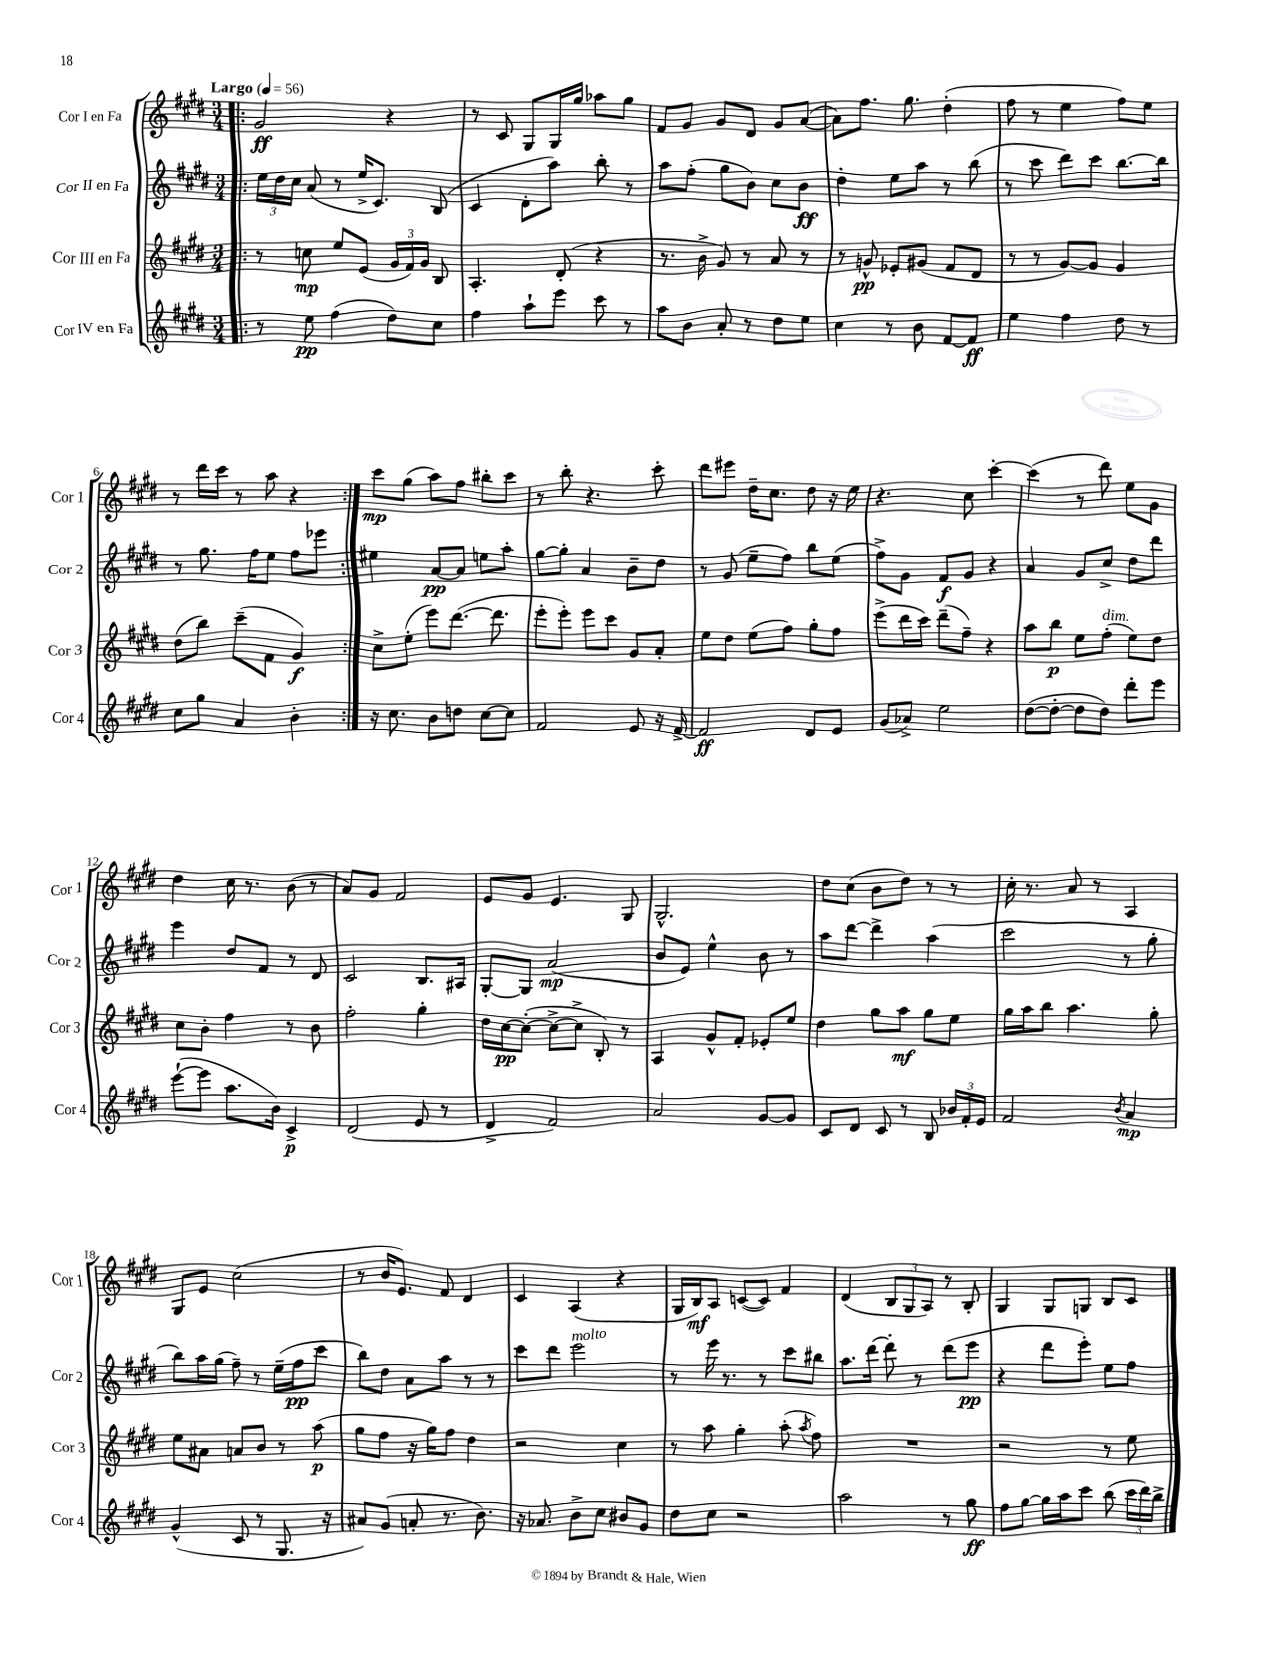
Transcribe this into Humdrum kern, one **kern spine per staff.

**kern	**dynam	**kern	**dynam	**kern	**dynam	**kern	**dynam
*part4	*part4	*part3	*part3	*part2	*part2	*part1	*part1
*staff4	*staff4	*staff3	*staff3	*staff2	*staff2	*staff1	*staff1
*I"Cor IV en Fa	*	*I"Cor III en Fa	*	*I"Cor II en Fa	*	*I"Cor I en Fa	*
*I'Cor 4	*	*I'Cor 3	*	*I'Cor 2	*	*I'Cor 1	*
*clefG2	*	*clefG2	*	*clefG2	*	*clefG2	*
*k[f#c#g#d#]	*	*k[f#c#g#d#]	*	*k[f#c#g#d#]	*	*k[f#c#g#d#]	*
*M3/4	*	*M3/4	*	*M3/4	*	*M3/4	*
*MM56	*	*MM56	*	*MM56	*	*MM56	*
=1!|:	=1!|:	=1!|:	=1!|:	=1!|:	=1!|:	=1!|:	=1!|:
!	!	!	!	!	!	!LO:TX:a:B:t=Largo	!
8r	.	8r	.	24ee\LL	.	2g#/	ff
.	.	.	.	24dd#\	.	.	.
.	.	.	.	24cc#\JJ	.	.	.
8ee\	pp	8ccn\	mp	(8a/	.	.	.
(4ff#\	.	8ee/L	.	8r	.	.	.
.	.	(8e/J	.	16ee^/KL	.	.	.
.	.	.	.	8.c#/J)	.	.	.
8dd#\L)	.	24g#/LL	.	.	.	4r	.
.	.	24f#/)	.	.	.	.	.
.	.	24g#/JJ	.	.	.	.	.
8cc#\J	.	8B/	.	(8B/	.	.	.
=2	=2	=2	=2	=2	=2	=2	=2
4ff#\	.	4.A'/	.	4c#/	.	8r	.
.	.	.	.	.	.	8c#/	.
8aa`\L	.	.	.	8d#'\L	.	8G#/L	.
8eee\J	.	(8d#'/	.	8aa\J)	.	16G#/L	.
.	.	.	.	.	.	16gg#/JJ	.
8ccc#\	.	4r	.	8bb'\	.	8aa-X\L	.
8r	.	.	.	8r	.	8gg#\J	.
=3	=3	=3	=3	=3	=3	=3	=3
8aa\L	.	8.r	.	8aa\L	.	8f#/L	.
8b\J	.	.	.	(8ff#'\J	.	8g#/J	.
.	.	16b^\	.	.	.	.	.
8a'/	.	8g#/)	.	8gg#\L	.	8g#/L	.
8r	.	8r	.	8b\J)	.	8d#/J	.
8dd#\L	.	8a/	.	8cc#\L	.	8g#/L	.
8ee\J	.	8r	.	8b\J	ff	([8a/J	.
=4	=4	=4	=4	=4	=4	=4	=4
4cc#\	.	8r	.	4dd#'\	.	8a\L])	.
.	.	8gn^^/	pp	.	.	8.ff#\J	.
8r	.	8e-X'/L	.	8ee\L	.	.	.
.	.	.	.	.	.	8.gg#\	.
8b\	.	(8g#X/J	.	8aa\J	.	.	.
[8f#/L	.	8f#/L	.	8r	.	(4dd#'\	.
8f#/J]	ff	8d#/J	.	(8bb\	.	.	.
=5	=5	=5	=5	=5	=5	=5	=5
4ee\	.	8r	.	8r	.	8ff#\	.
.	.	8r	.	8ccc#\	.	8r	.
4ff#\	.	[8g#/L)	.	8ddd#\L)	.	4ee\	.
.	.	8g#/J]	.	8ccc#\J	.	.	.
8dd#\	.	4g#/	.	[8.bb\L	.	8ff#\L)	.
8r	.	.	.	.	.	8ee\J	.
.	.	.	.	16bb\Jk]	.	.	.
!!LO:LB:g=z
=6	=6	=6	=6	=6	=6	=6	=6
8cc#\L	.	(8dd#\L	.	8r	.	8r	.
8gg#\J	.	8bb\J)	.	8.gg#\	.	16ddd#\LL	.
.	.	.	.	.	.	16ccc#\JJ	.
4a/	.	(8ccc#~\L	.	.	.	8r	.
.	.	.	.	16ff#\KL	.	.	.
.	.	8f#\J	.	8ee\J	.	8aa\	.
4b'\	.	4g#/)	f	8ff#\L	.	4r	.
.	.	.	.	8eee-X\J	.	.	.
=7:|!	=7:|!	=7:|!	=7:|!	=7:|!	=7:|!	=7:|!	=7:|!
16r	.	8cc#^\L	.	4ee#X\	.	8ccc#\L	mp
8.cc#\	.	.	.	.	.	.	.
.	.	(8ee'\J	.	.	.	(8gg#\J	.
8b\L	.	8eee\L)	.	[8a/L	pp	8aa\L)	.
8ddn\J	.	([8.ddd#\J	.	8a/J]	.	8ff#\J	.
[8cc#\L	.	.	.	8een\L	.	8bb#X'\L	.
.	.	8.ddd#\]	.	.	.	.	.
8cc#\J]	.	.	.	8aa'\J	.	8ccc#\J	.
=8	=8	=8	=8	=8	=8	=8	=8
2f#/	.	8eee'\L	.	[8gg#\L	.	8r	.
.	.	8eee'\J)	.	8gg#'\J]	.	8bb'\	.
.	.	8eee\L	.	4a/	.	4.r	.
.	.	8ccc#\J	.	.	.	.	.
8e/	.	8g#/L	.	8b~\L	.	.	.
16r	.	8a'/J	.	8dd#\J	.	8ccc#'\	.
[16f#^/	.	.	.	.	.	.	.
=9	=9	=9	=9	=9	=9	=9	=9
2f#/]	ff	8ee\L	.	8r	.	8ddd#\L	.
.	.	8dd#\J	.	(8g#/	.	8eee#X\J	.
.	.	(8ee\L	.	8ee~\L	.	16dd#~\KL	.
.	.	.	.	.	.	8.cc#\J	.
.	.	8ff#\J)	.	8ff#\J)	.	.	.
8d#/L	.	8gg#'\L	.	8bb\L	.	8dd#\	.
8e/J	.	8ff#\J	.	(8ee\J	.	16r	.
.	.	.	.	.	.	16ee\	.
=10	=10	=10	=10	=10	=10	=10	=10
(8g#/L	.	(8eee^\L	.	8ff#^\L)	.	4.r	.
8a-X^/J)	.	16ddd#\L	.	8g#\J	.	.	.
.	.	16ccc#\JJ)	.	.	.	.	.
2ee\	.	(8ddd#~\L	.	8f#/L	f	.	.
.	.	8ff#~\J)	.	8g#/J	.	8cc#\	.
.	.	4r	.	4r	.	[4ccc#'\	.
=11	=11	=11	=11	=11	=11	=11	=11
([8dd#\L	.	8aa\L	.	4a/	.	(4ccc#\]	.
8dd#'\J_	.	8bb\J	p	.	.	.	.
8dd#\L]	.	8ee\L	.	8g#/L	.	8r	.
!	!	!LO:TX:a:i:t=dim.	!	!	!	!	!
8dd#\J)	.	(8ff#'\J	.	8cc#^/J	.	8ddd#\)	.
8ddd#'\L	.	8ee\L)	.	8dd#\L	.	8ee\L	.
8eee\J	.	8dd#\J	.	8ddd#\J	.	8g#\J	.
!!LO:LB:g=z
=12	=12	=12	=12	=12	=12	=12	=12
([8eee`\L	.	8cc#\L	.	4eee\	.	4dd#\	.
8eee\J]	.	8b'\J	.	.	.	.	.
8.aa\L	.	4ff#\	.	8dd#/L	.	16cc#\	.
.	.	.	.	.	.	8.r	.
.	.	.	.	8f#/J	.	.	.
16b\Jk)	.	.	.	.	.	.	.
4c#^/	p	8r	.	8r	.	(8b\	.
.	.	8b\	.	8d#/	.	8r	.
=13	=13	=13	=13	=13	=13	=13	=13
(2d#/	.	2ff#'\	.	2c#/	.	8a/L)	.
.	.	.	.	.	.	8g#/J	.
.	.	.	.	.	.	2f#/	.
8e/	.	4gg#'\	.	8.B/L	.	.	.
8r	.	.	.	.	.	.	.
.	.	.	.	16A#X/Jk	.	.	.
=14	=14	=14	=14	=14	=14	=14	=14
4d#^/	.	16dd#\LL	.	[8G#'/L	.	8e/L	.
.	.	[16cc#\J	pp	.	.	.	.
.	.	(8cc#'\J_	.	8G#/J]	.	8g#/J	.
2f#/)	.	8cc#^\L_	.	(2a/	mp	4.e/	.
.	.	8cc#^\J]	.	.	.	.	.
.	.	8B'/)	.	.	.	.	.
.	.	8r	.	.	.	8G#/	.
=15	=15	=15	=15	=15	=15	=15	=15
2a/	.	4A/	.	8b/L	.	2.G#^^/	.
.	.	.	.	8e/J)	.	.	.
.	.	8g#^^/L	.	4ee^^\	.	.	.
.	.	8f#'/J	.	.	.	.	.
[8g#/L	.	8e-X'/L	.	8b\	.	.	.
8g#/J]	.	8ee/J	.	8r	.	.	.
=16	=16	=16	=16	=16	=16	=16	=16
8c#/L	.	4dd#\	.	8aa\L	.	8dd#\L	.
8d#/J	.	.	.	[8ddd#\J	.	(8cc#\J	.
8c#/	.	8gg#\L	.	4ddd#^\]	.	8b\L	.
8r	.	8aa\J	mf	.	.	8dd#\J)	.
8B/	.	8gg#\L	.	(4aa\	.	8r	.
24b-X/LL	.	8ee\J	.	.	.	8r	.
24f#'/	.	.	.	.	.	.	.
24e/JJ	.	.	.	.	.	.	.
=17	=17	=17	=17	=17	=17	=17	=17
2f#/	.	16gg#\LL	.	2ccc#\	.	16cc#'\	.
.	.	16aa\J	.	.	.	8.r	.
.	.	8bb\J	.	.	.	.	.
.	.	4.aa\	.	.	.	8a/	.
.	.	.	.	.	.	8r	.
8qb/	.	.	.	.	.	.	.
4a/	mp	.	.	8r	.	4A/	.
.	.	8gg#'\	.	8gg#'\	.	.	.
!!LO:LB:g=z
=18	=18	=18	=18	=18	=18	=18	=18
(4g#^^/	.	8ee\L	.	8bb\L)	.	8G#/L	.
.	.	8a#X\J	.	16aa\L	.	8e/J	.
.	.	.	.	(16gg#\JJ	.	.	.
8c#/	.	8an/L	.	8ff#~\)	.	(2cc#\	.
8r	.	8b/J	.	8r	.	.	.
8.G#/	.	8r	.	(16ee~\LL	.	.	.
.	.	.	.	16ff#\J	pp	.	.
.	.	(8aa\	p	8ccc#\J	.	.	.
16r	.	.	.	.	.	.	.
=19	=19	=19	=19	=19	=19	=19	=19
8a#X/L)	.	8gg#\L	.	8bb\L)	.	8r	.
(8g#/J	.	8ff#\J	.	8dd#\J	.	16b/KL	.
.	.	.	.	.	.	8.e/J)	.
8an'/	.	16r	.	8a\L	.	.	.
.	.	16gg#\KL)	.	.	.	.	.
8.r	.	8ff#\J	.	8aa\J	.	8f#/	.
.	.	4dd#\	.	8r	.	4d#/	.
8.b\)	.	.	.	.	.	.	.
.	.	.	.	8r	.	.	.
=20	=20	=20	=20	=20	=20	=20	=20
16r	.	2r	.	8ccc#\L	.	4c#/	.
8.a-X/	.	.	.	.	.	.	.
.	.	.	.	8ddd#\J	.	.	.
!	!	!	!	!LO:TX:a:i:t=molto	!	!	!
8b^\L	.	.	.	2eee\	.	(4A/	.
8cc#\J	.	.	.	.	.	.	.
8b#X/L	.	4cc#\	.	.	.	4r	.
8g#/J	.	.	.	.	.	.	.
=21	=21	=21	=21	=21	=21	=21	=21
8dd#\L	.	8r	.	8r	.	16G#/LL	.
.	.	.	.	.	.	16B/J)	mf
8cc#\J	.	8aa\	.	16eee\	.	8A/J	.
.	.	.	.	8.r	.	.	.
2r	.	4gg#'\	.	.	.	([8cn/L	.
.	.	.	.	8r	.	8c/J])	.
.	.	(8aa'\	.	8ccc#\L	.	4f#/	.
.	.	8qaa/	.	.	.	.	.
.	.	8ff#\)	.	8bb#X\J	.	.	.
=22	=22	=22	=22	=22	=22	=22	=22
2aa\	.	2.r	.	8.aa\L	.	(4d#/	.
.	.	.	.	[16ddd#\Jk	.	.	.
.	.	.	.	8ddd#'\]	.	12B/L	.
.	.	.	.	.	.	12G#/	.
.	.	.	.	8r	.	.	.
.	.	.	.	.	.	12A/J)	.
8r	.	.	.	(8ddd#\L	.	8r	.
8gg#\	ff	.	.	8eee\J	pp	8B'/	.
=23	=23	=23	=23	=23	=23	=23	=23
8ff#\L	.	2r	.	4r	.	4G#/	.
[8gg#\J	.	.	.	.	.	.	.
16gg#\LL]	.	.	.	8ddd#\L	.	8G#/L	.
16aa\J	.	.	.	.	.	.	.
8ccc#\J	.	.	.	8eee'\J)	.	8Gn/J	.
(8bb\	.	8r	.	8ee\L	.	8B/L	.
24ccc#\LL	.	8ee\	.	8ff#\J	.	8c#/J	.
24ddd#\)	.	.	.	.	.	.	.
24bb^\JJ	.	.	.	.	.	.	.
==	==	==	==	==	==	==	==
*-	*-	*-	*-	*-	*-	*-	*-
